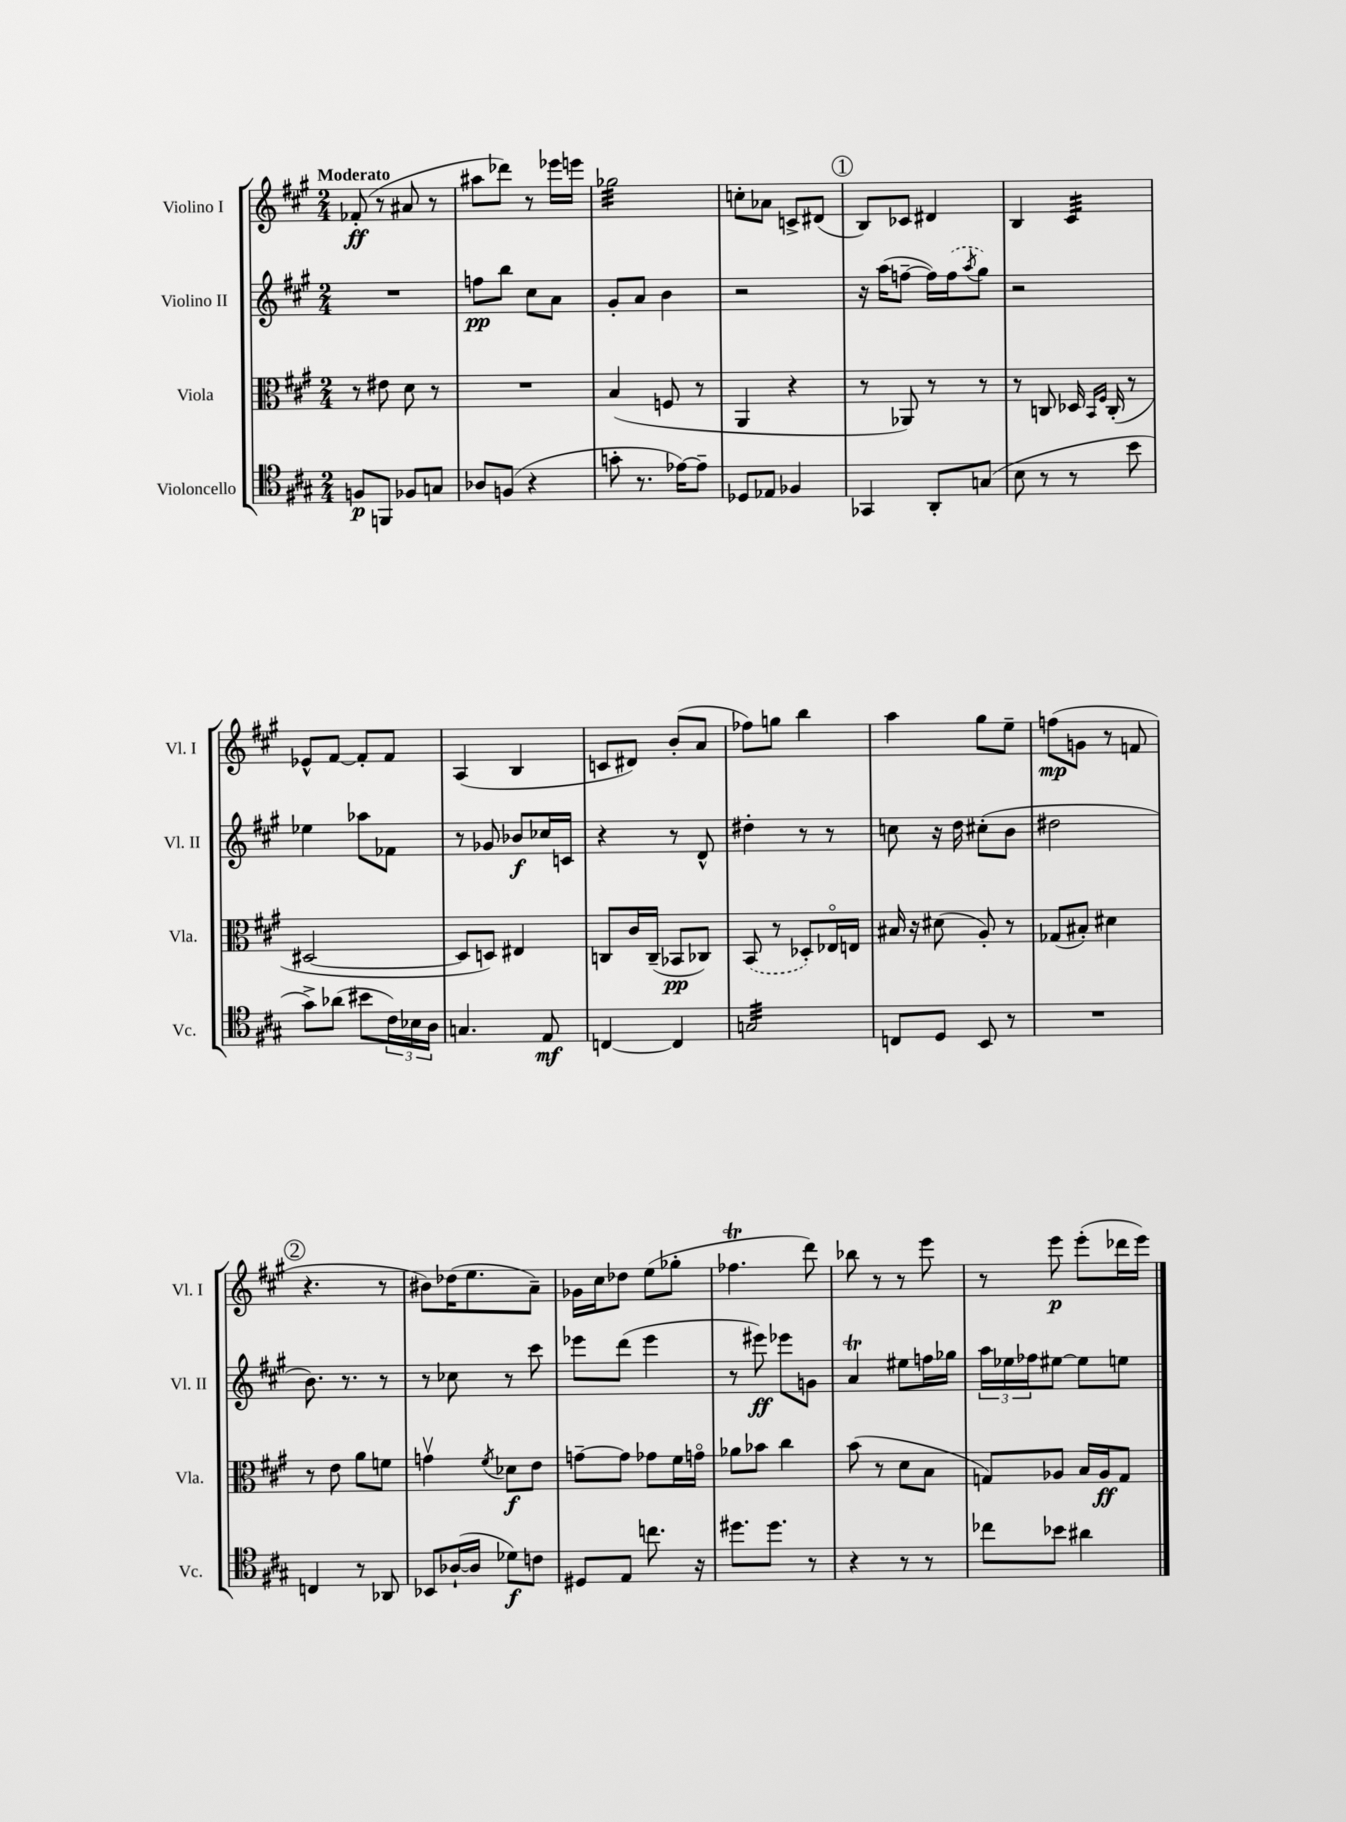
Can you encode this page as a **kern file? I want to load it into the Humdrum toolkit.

**kern	**kern	**kern	**kern
*staff4	*staff3	*staff2	*staff1
*clefC4	*clefC3	*clefG2	*clefG2
*k[f#c#g#]	*k[f#c#g#]	*k[f#c#g#]	*k[f#c#g#]
*M2/4	*M2/4	*M2/4	*M2/4
8F/L	8r	2r	(8f-'/
8FF/J	8e#\	.	8r
8F-/L	8d\	.	8a#/
8G/J	8r	.	8r
=	=	=	=
8A-/L	2r	8ff\L	8aa#\L
(8F/J	.	8bb\J	8ddd-\J)
4r	.	8cc#\L	8r
.	.	8a\J	16eee-\LL
.	.	.	16eee\JJ
=	=	=	=
8g'\	(4B/	8g#'/L	2gg-\
8.r	.	8a/J	.
.	8F/	4b\	.
[16e-\LK)	.	.	.
8e-~\]J	8r	.	.
=	=	=	=
8D-/L	4AA/	2r	8cc'\L
8E-/J	.	.	8a-\J
4F-/	4r	.	8c^/L
.	.	.	(8d#/J
=	=	=	=
4GG-/	8r	16r	8B/L)
.	.	(16aa\LK	.
.	8AA-/)	[8ff~\J	8c-/J
8AA'/L	8r	16ff\]LL)	4d#/
.	.	(16ff\J	.
.	.	8qaa/	.
(8G/J	8r	8gg#\J)	.
=	=	=	=
8B\	8r	2r	4B/
8r	8C/	.	.
8r	16D-/	.	4c#/
.	16qqBB/LL	.	.
.	16qqF#/JJ	.	.
.	(16C'/	.	.
8b\	8r	.	.
=	=	=	=
8g#^\L)	[2D#/	4ee-\	8e-^^/L
(8a-\J	.	.	[8f#/J
8b#\L	.	8aa-\L	8f#'/]L
24c#\L)	.	8f-\J	8f#/J
24B-\	.	.	.
24A\JJ	.	.	.
=	=	=	=
4.G/	8D#/]L	8r	(4A/
.	8D/J)	8g-/	.
.	4E#/	8b-/L	4B/
8E/	.	16cc-/L	.
.	.	16c/JJ	.
=	=	=	=
[4C/	8C/L	4r	8c/L
.	16c#/L	.	8d#/J)
.	(16C~/JJ	.	.
4C/]	8BB-/L	8r	(8b'/L
.	8C-/J)	8d^^/	8a/J
=	=	=	=
2G/	(8BB/	4dd#'\	8ff-\L)
.	8r	.	8gg\J
.	8D-'/L)	8r	4bb\
.	16E-o/L	8r	.
.	16E/JJ	.	.
=	=	=	=
8C/L	16B#/	8cc\	4aa\
.	16r	.	.
8D/J	(8d#\	16r	.
.	.	16dd\	.
8BB/	8A'/)	(8cc#'\L	8gg#\L
8r	8r	8b\J	8ee~\J
=	=	=	=
2r	(8G-/L	2dd#\	(8ff\L
.	8B#'/J)	.	8g\J
.	4d#\	.	8r
.	.	.	8f/
=	=	=	=
4C/	8r	8.b\)	4.r
.	8e\	.	.
.	.	8.r	.
8r	8a\L	.	.
8AA-/	8f\J	8r	8r
=	=	=	=
8BB-/L	4gv\	8r	8b#\L)
([16A-`/L	.	8cc-\	(16dd-\K
16A-/]JJ	.	.	8.ee\
.	8qf#/	.	.
8d-\L)	8d-\L	8r	.
8c\J	8e\J	8ccc#\	8a~\J)
=	=	=	=
8D#/L	[8g~\L	8eee-\L	16g-\LL
.	.	.	16cc#\J
8E/J	8g\]J	(8ddd\J	8dd-\J
8.cc\	8g-\L	4eee-\	(8ee\L
.	16f#\L	.	8gg-'\J
16r	16go\JJ	.	.
=	=	=	=
8.dd#\L	8a-\L	8r	4.ff-\
.	8b-\J	8eee#\)	.
8.dd#\J	.	.	.
.	4cc#\	8eee-\L	.
8r	.	8g\J	8ddd\)
=	=	=	=
4r	(8b\	4a/	8bb-\
.	8r	.	8r
8r	8d\L	8ee#\L	8r
8r	8B\J	16ff\L	8eee\
.	.	16gg-\JJ	.
=	=	=	=
8cc-\L	8G/L)	24aa\LL	8r
.	.	24ee-\	.
.	.	24ff-\J	.
8b-\J	8A-/J	[8ee#\J	8eee\
4a#\	16B/LL	8ee#\]L	(8eee'\L
.	16A-/J	.	.
.	8G/J	8ee\J	16ddd-\L
.	.	.	16eee\JJ)
==	==	==	==
*-	*-	*-	*-
